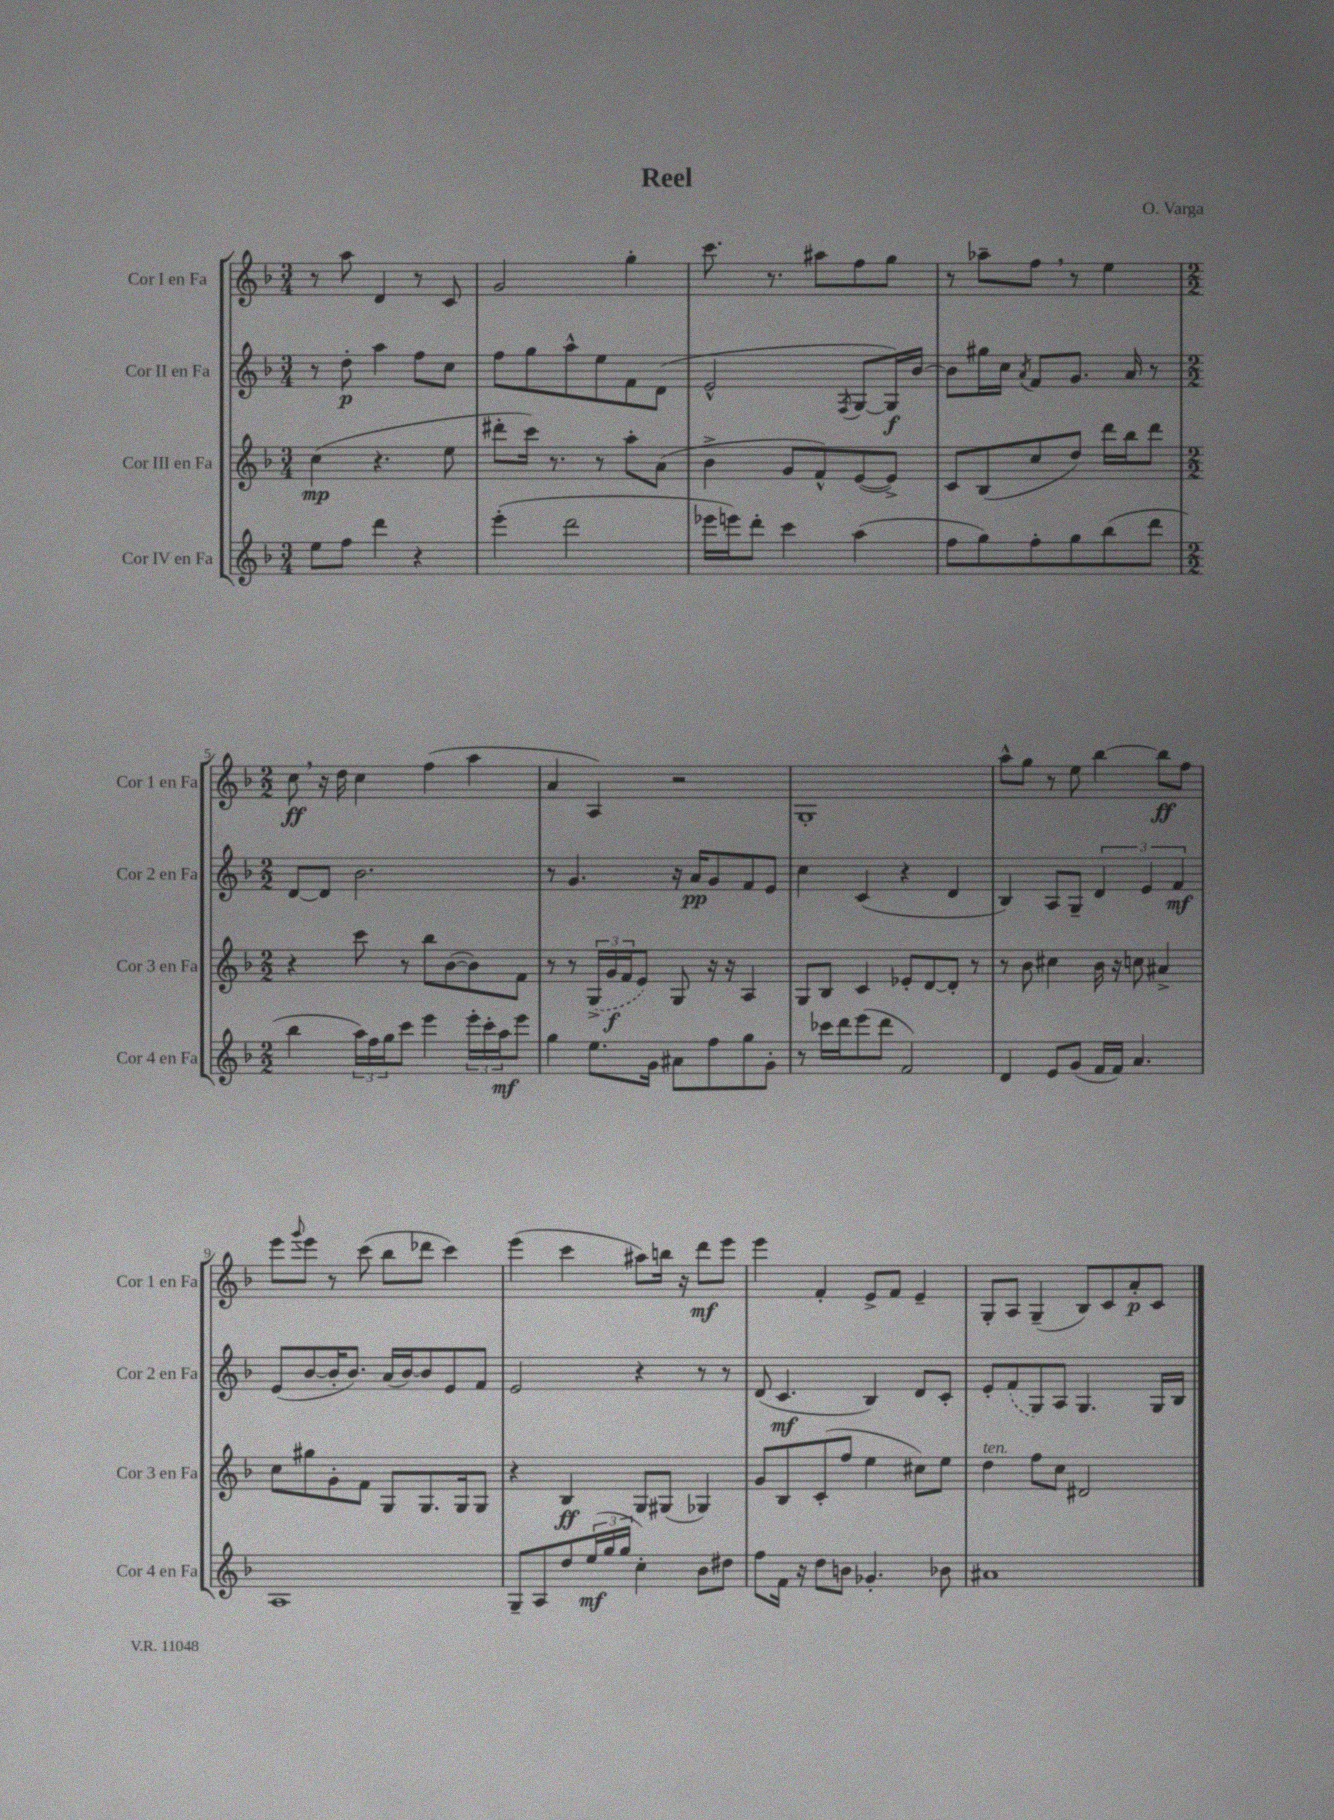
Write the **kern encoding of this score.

**kern	**kern	**kern	**kern
*staff4	*staff3	*staff2	*staff1
*clefG2	*clefG2	*clefG2	*clefG2
*k[b-]	*k[b-]	*k[b-]	*k[b-]
*M3/4	*M3/4	*M3/4	*M3/4
8ee	(4cc	8r	8r
8ff	.	8dd'	8aa
4ddd	4.r	4aa	4d
4r	.	8ff	8r
.	8ee	8cc	8c
=	=	=	=
(4eee'	8ddd#'	8ff	2g
.	16ccc)	8gg	.
.	8.r	.	.
2ddd	.	8aa^^	.
.	8r	8ee	.
.	8aa'	8f	4gg'
.	(8a	(8d	.
=	=	=	=
16eee-	4b-^	2e^^	8.ccc
16eee)	.	.	.
8ddd'	.	.	.
.	.	.	8.r
4ccc	8g	.	.
.	8f^^)	.	8aa#
.	.	8qF	.
(4aa	([8e	[8G	8ff
.	8e^])	16G])	8gg
.	.	[16b-	.
=	=	=	=
8ff	8c	8b-]	8r
8gg)	(8B-	16gg#	8aa-~
.	.	16cc	.
.	.	8qa	.
8ff'	8cc	8f	8ff
8gg	8dd)	8.g	8r
(8bb-	16ddd	.	4ee
.	16bb-	16a	.
8ddd	8ddd	8r	.
=	=	=	=
*M2/2	*M2/2	*M2/2	*M2/2
4bb-	4r	[8d	8cc
.	.	8d]	16r
.	.	.	16dd
24aa)	8ccc	2.b-	4cc
24ff	.	.	.
24gg	.	.	.
8ccc	8r	.	.
4eee	8bb-	.	(4ff
.	([8b-	.	.
24eee'	8b-])	.	4aa
24ccc'	.	.	.
24aa	.	.	.
8eee	8f	.	.
=	=	=	=
4gg	8r	8r	4a
.	8r	4.g	.
8.ee	(24G^	.	4A)
.	24g	.	.
.	24f	.	.
.	8e)	.	.
16g	.	.	.
8a#	8G	16r	2r
.	.	16a	.
8ff	16r	8g	.
.	16r	.	.
8gg	4A	8f	.
8g'	.	8e	.
=	=	=	=
8r	8G	4cc	1G'
16ccc-	8B-	.	.
16ddd	.	.	.
(8eee	4c	(4c	.
8ddd	.	.	.
2f)	8e-'	4r	.
.	[8d	.	.
.	8d']	4d	.
.	8r	.	.
=	=	=	=
4d	8r	4B-)	8aa^^
.	8b-	.	8gg
8e	4cc#	8A	8r
(8g	.	8G~	8ee
16f	16b-	6d	[4bb-
16f)	16r	.	.
4.a	8cc	.	.
.	.	6e	.
.	4a#^	.	8bb-]
.	.	6f	.
.	.	.	8ff
=	=	=	=
1A	8cc	(8e	8eee
.	.	.	8qqggg
.	8gg#	[8b-	8eee
.	8g'	16b-']	8r
.	.	8.b-)	.
.	8f	.	(8ccc
.	8G	(16a	8bb-
.	.	[16b-)	.
.	8.G	8b-]	8ddd-
.	.	8e	4ccc)
.	16G	.	.
.	8G	8f	.
=	=	=	=
8G~	4r	2e	(4eee
8A	.	.	.
8dd	4B-	.	4ccc
(24ee	.	.	.
24gg	.	.	.
24gg	.	.	.
4cc')	8G	4r	8aa#)
.	(8G#	.	16bb
.	.	.	16r
8b-	4G-)	8r	8ddd
8dd#	.	8r	8eee
=	=	=	=
8ff	8g	(8d	4eee
16f	8B-	4.c	.
16r	.	.	.
8dd	(8c'	.	4f'
8b	8ff	.	.
4.g-'	4ee	4B-)	8e^
.	.	.	8f
.	8cc#)	8d	4e~
8b-	8ee	8c'	.
=	=	=	=
1a#	4dd	8e'	8G'
.	.	(8f	8A
.	8ff	8G)	(4G~
.	8cc	8A	.
.	2d#	4.G	8B-)
.	.	.	8c
.	.	.	8a'
.	.	16G	8c
.	.	16B-	.
==	==	==	==
*-	*-	*-	*-
